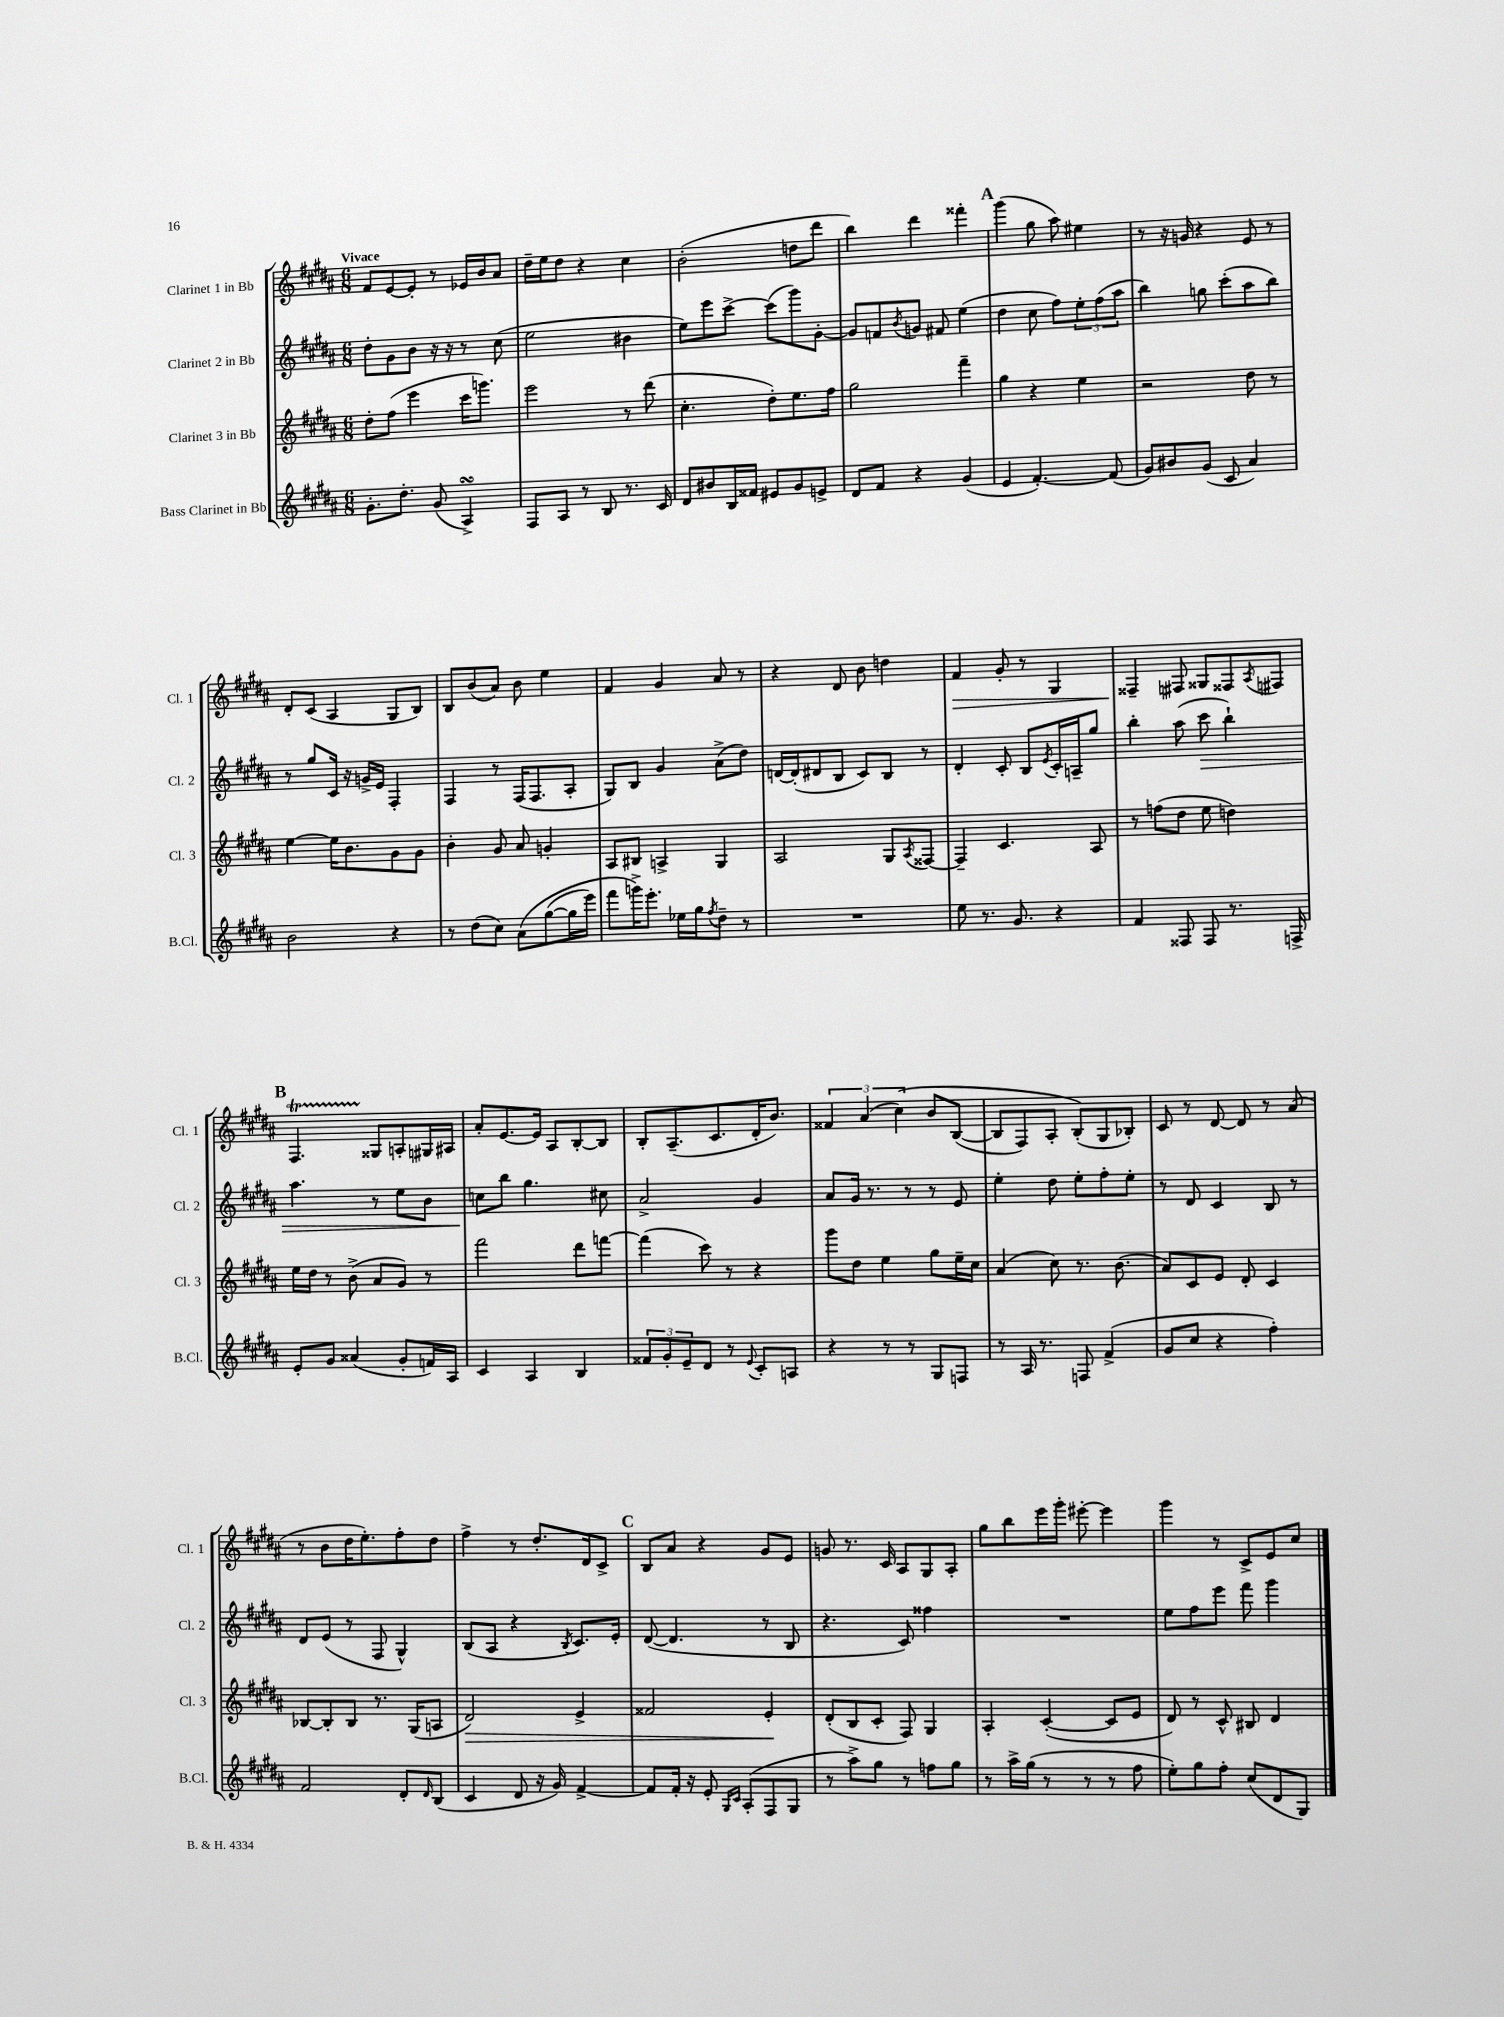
<<
\new StaffGroup <<
\new Staff = "s0" \with { instrumentName = "Clarinet 1 in Bb" shortInstrumentName = "Cl. 1" } {
    \clef treble \key b \major \numericTimeSignature \time 6/8 \tempo "Vivace"
    fis'8 e'8~ e'8-. r8 ees'16 b'16 ais'8 |
    dis''16-- e''16 dis''8 r4 cis''4 |
    b'2-.( d''8 dis'''8 |
    b''4) dis'''4 fisis'''4-. |
    \mark \markup { \bold "A" } gis'''4( gis''8 ais''8) eis''4 |
    r8 r16 g'16 r4 e'8 r8 |
    dis'8-. cis'8( ais4 gis8 b8) |
    b8 b'8( ais'8) b'8 e''4 |
    fis'4 gis'4 ais'8 r8 |
    r4 dis'8 b'8 d''4 |
    fis'4\> gis'8-. r8 gis4 |
    fisis4--\! fis8 gisis8 fisis8 \acciaccatura { ais8 } fis8 |
    \mark \markup { \bold "B" } fis4.\startTrillSpan gisis8\stopTrillSpan a8-. gis16 ais16 |
    ais'8-. e'8.~ e'16 ais8 b8~-. b8 |
    b8-. ais8.--( cis'8. dis'16-. b'8.) |
    \tuplet 3/2 { fisis'4 ais'4( cis''4)\( } b'8 b8~( |
    b8 fis8) ais8-. b8-.(\) gis8 bes8-.) |
    cis'8 r8 dis'8~ dis'8 r8 ais'8( |
    r8 b'8 dis''16 e''8.-.) fis''8-. dis''8 |
    fis''4-> r8 dis''8.-. dis'16 cis'8-> |
    \mark \markup { \bold "C" } b8 ais'8 r4 gis'8 e'8 |
    g'8 r8. cis'16 ais8 gis8 ais8-. |
    gis''8 b''8 e'''16 gis'''16-. eis'''8~-. eis'''4 |
    gis'''4 r8 cis'8-> e'8 cis''8 \bar "|." |
}
\new Staff = "s1" \with { instrumentName = "Clarinet 2 in Bb" shortInstrumentName = "Cl. 2" } {
    \clef treble \key b \major \numericTimeSignature \time 6/8
    dis''8-. gis'8 b'8 r16 r16 r8 cis''8( |
    e''2 bis'4 |
    e''8) e'''8 cis'''8~-> cis'''8( gis'''8) gis'8~-. |
    gis'8 f'8 \acciaccatura { b'8 } g'8 fis'8 e''4( |
    \mark \markup { \bold "A" } dis''4 cis''8 fis''8) \tuplet 3/2 { e''8-. fis''8( ais''8 } |
    b''4) g''8 cis'''8-.( ais''8 b''8) |
    r8 gis''8 cis'16 r16 g'16-> e'16 fis4-. |
    fis4 r8 fis16( fis8. ais8-. |
    gis8) b8 gis'4 ais'8->( dis''8) |
    d'16~ d'16-.( dis'8 b8 cis'8) b8 r8 |
    dis'4-. cis'8-. b8 \acciaccatura { e'8 } cis'16-. a16-- gis''8 |
    b''4-. ais''8( cis'''8\> b''4-!) |
    \mark \markup { \bold "B" } ais''4. r8 e''8 b'8 |
    c''8\! b''8 gis''4. cis''8 |
    ais'2-> gis'4 |
    ais'8 gis'16 r8. r8 r8 e'8 |
    e''4-. dis''8 e''8-. fis''8-. e''8-. |
    r8 dis'8 cis'4 b8 r8 |
    dis'8 e'8( r8 fis8 gis4-^) |
    b8( ais8 r4 \acciaccatura { b8 } cis'8.) e'16-. |
    \mark \markup { \bold "C" } dis'8~( dis'4. r8 b8 |
    r4. cis'8) fisis''4 |
    R2. |
    e''8 fis''8 e'''8 fis'''8 gis'''4 \bar "|." |
}
\new Staff = "s2" \with { instrumentName = "Clarinet 3 in Bb" shortInstrumentName = "Cl. 3" } {
    \clef treble \key b \major \numericTimeSignature \time 6/8
    dis''8-. fis''8( e'''4 cis'''16 g'''8.) |
    e'''2 r8 dis'''8( |
    cis''4.-. dis''8-.) e''8. fis''16 |
    gis''2 fis'''4-- |
    \mark \markup { \bold "A" } gis''4 r4 e''4 |
    r2 dis''8 r8 |
    e''4~ e''16 b'8. gis'8 gis'8 |
    b'4-. gis'8 ais'8 g'4-. |
    ais8 bis8 a4-> gis4 |
    ais2 gis8 \acciaccatura { ais8 } fisis8~ |
    fisis4-- cis'4. ais8 |
    r8 f''8( dis''8 e''8 d''4) |
    \mark \markup { \bold "B" } e''16 dis''16 r8 b'8->( ais'8 gis'8) r8 |
    fis'''2 dis'''8 f'''8~ |
    f'''4( cis'''8) r8 r4 |
    gis'''8 dis''8 e''4 gis''8 e''16-- cis''16 |
    ais'4( cis''8) r8. b'8.( |
    ais'8) cis'8 e'8 dis'8-. cis'4 |
    bes8~ bes8-. bes8 r8. gis16( a8 |
    dis'2\>) e'4-> |
    \mark \markup { \bold "C" } fisis'2 e'4-.\! |
    dis'8-.( b8 cis'8-. fis8) gis4 |
    ais4-. cis'4~-.( cis'8 e'8 |
    dis'8) r8 cis'8-^ bis8 dis'4 \bar "|." |
}
\new Staff = "s3" \with { instrumentName = "Bass Clarinet in Bb" shortInstrumentName = "B.Cl." } {
    \clef treble \key b \major \numericTimeSignature \time 6/8
    gis'8.-. dis''8.-. gis'8( ais4->\turn) |
    fis8 ais8 r8 b8 r8. cis'16 |
    dis'8 bis'8 b16 fisis'16 eis'8 gis'8 e'8-> |
    dis'8 fis'8 r4 gis'4( |
    \mark \markup { \bold "A" } e'4 fis'4.~-.) fis'8( |
    gis'8) bis'8 gis'8( cis'8 ais'4) |
    b'2 r4 |
    r8 dis''8( cis''8) ais'8\( gis''8~( gis''16 e'''16) |
    fis'''8 g'''16->\) e'''8.-. ees''16 gis''16 \acciaccatura { fis''8 } dis''8-- r8 |
    R2. |
    e''8 r8. gis'8. r4 |
    fis'4 fisis8 fisis8 r8. f16-> |
    \mark \markup { \bold "B" } e'8-. gis'8 aisis'4( gis'8-. f'16) ais16 |
    cis'4 ais4 b4 |
    \tuplet 3/2 { fisis'8 gis'8-. e'8-- } dis'8 r8 \appoggiatura { e'8 } cis'8-. a8 |
    r4 r8 r8 gis8 f8 |
    r8 ais16 r8. f8 fis'4->( |
    gis'8 cis''8 r4 fis''4-.) |
    fis'2 dis'8-. \grace { dis'16 } b8( |
    cis'4 dis'8 r16 gis'16) fis'4~-> |
    \mark \markup { \bold "C" } fis'8 fis'16-. r16 e'8-. \grace { gis16 cis'16 } ais8-.( fis8 gis8 |
    r8 ais''8->) gis''8 r8 f''8 gis''8 |
    r8 ais''16-> gis''16( r8 r8 r8 fis''8 |
    e''8-.) gis''8 fis''8-. cis''8( dis'8 gis8) \bar "|." |
}
>>
>>
\layout { \context { \Score \remove "Bar_number_engraver" } }
